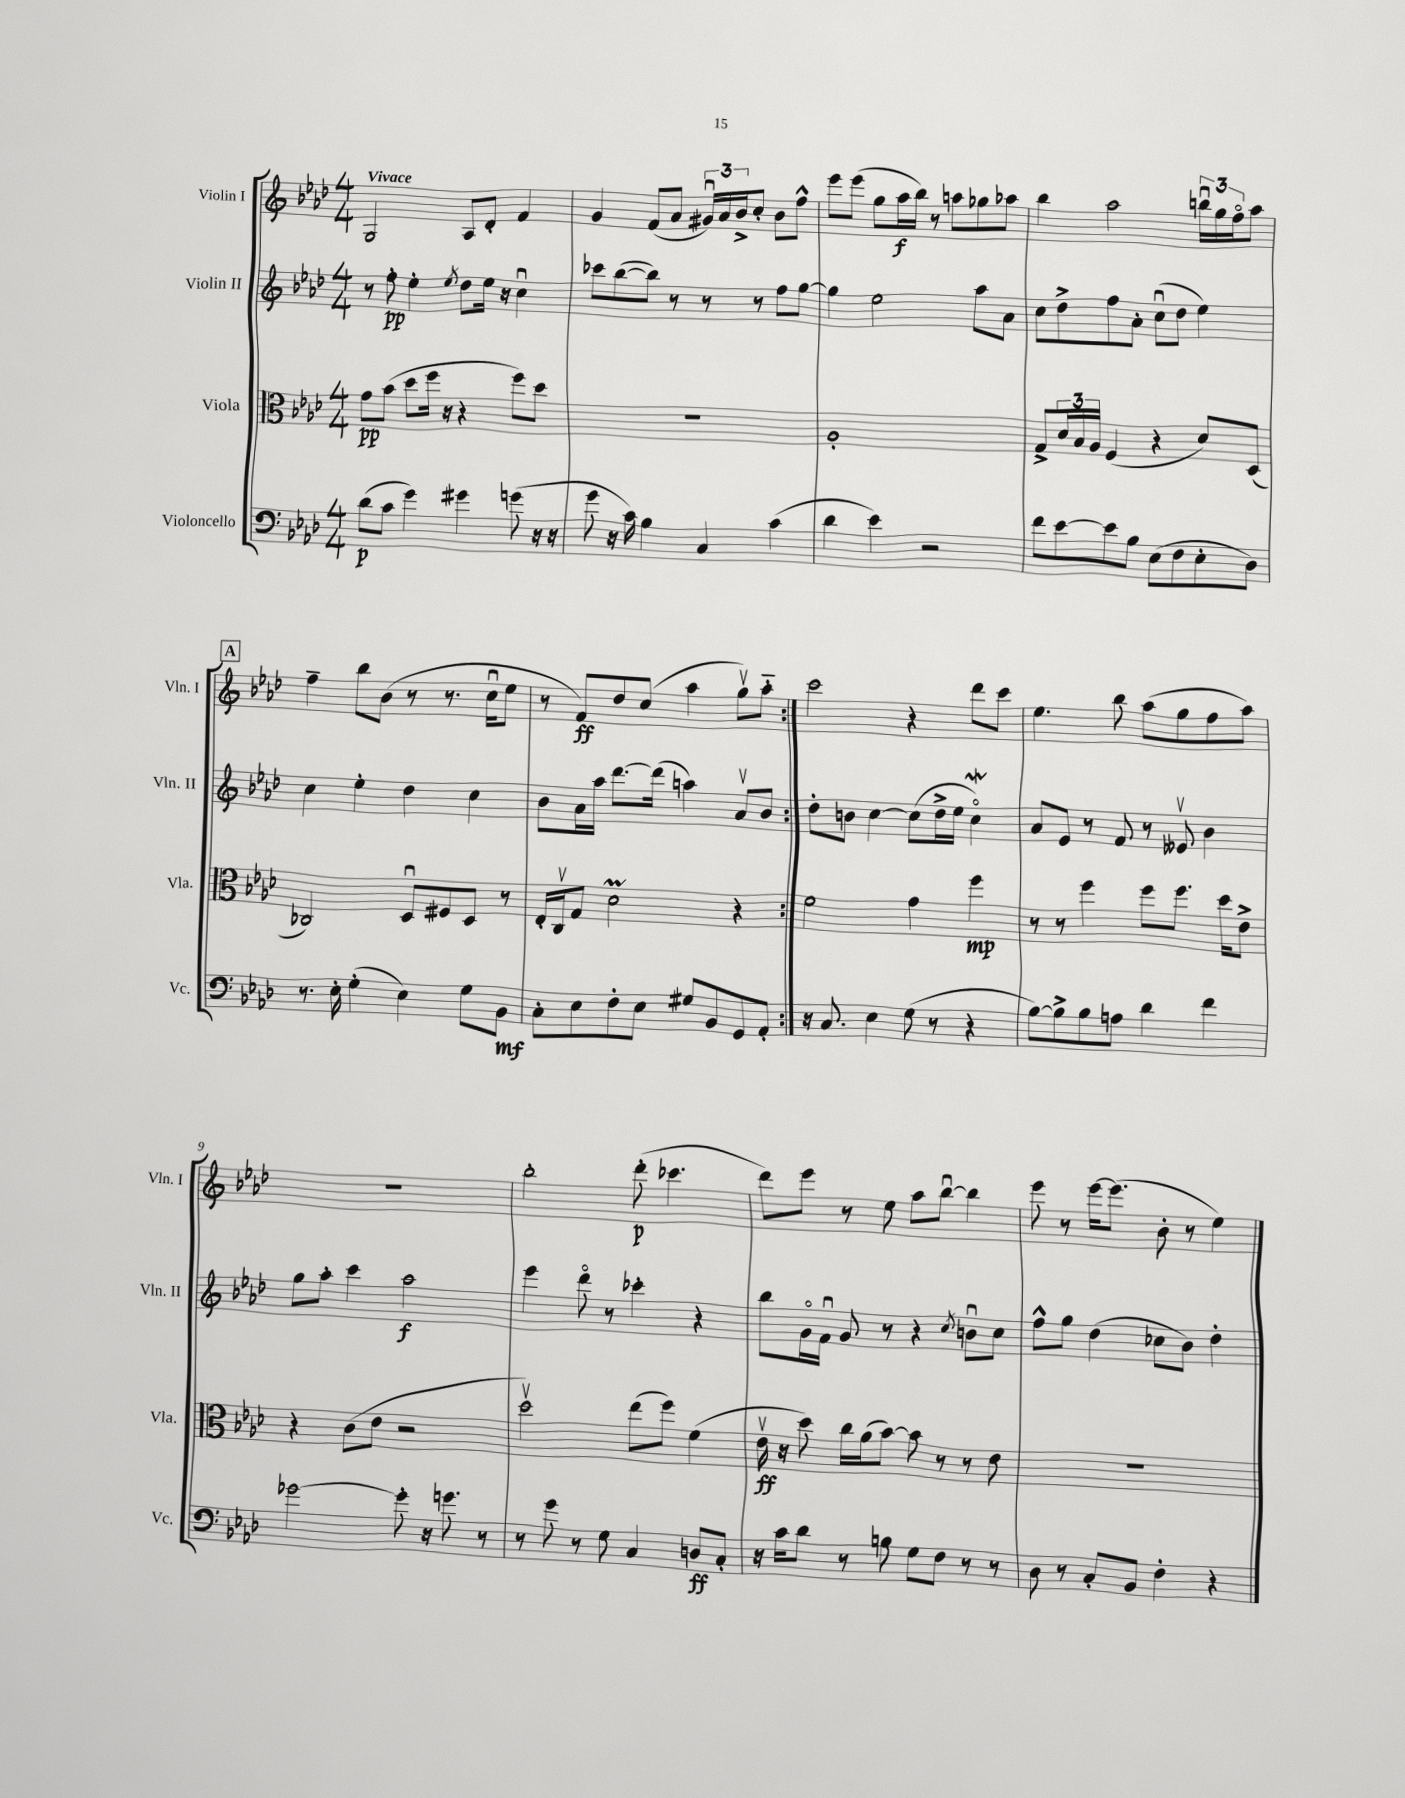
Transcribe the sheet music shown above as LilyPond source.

<<
\new StaffGroup <<
\new Staff = "s0" \with { instrumentName = "Violin I" shortInstrumentName = "Vln. I" } {
    \clef treble \key aes \major \numericTimeSignature \time 4/4 \tempo "Vivace"
    \repeat volta 2 { g2 aes8 des'8-. f'4 |
    g'4 f'8( aes'8 \tuplet 3/2 { gis'16\downbow) aes'16 bes'16-> } c''8-. bes'8 f''8-^ |
    ees'''8 ees'''8( g''8 aes''16\f bes''16) r8 a''8 ges''8 aes''8 |
    bes''4 aes''2 \tuplet 3/2 { b''16\downbow g''16 f''16\flageolet } aes''8 |
    \mark \markup { \box "A" } f''4-- bes''8 bes'8( r8 r8. c''16\downbow ees''8 |
    r8 f'8\ff) des''8 c''8( aes''4 g''8\upbow) aes''8-_ | }
    c'''2 r4 des'''8 c'''8 |
    ees''4. bes''8 aes''8( g''8 f''8 aes''8) |
    R1 |
    bes''2-. des'''8-.\p( ces'''4. |
    des'''8) ees'''8 r8 ees''8 aes''8 bes''8~\downbow bes''4 |
    ees'''8 r8 ees'''16~ ees'''8.( bes'8-. r8 ees''4) \bar "|." |
}
\new Staff = "s1" \with { instrumentName = "Violin II" shortInstrumentName = "Vln. II" } {
    \clef treble \key aes \major \numericTimeSignature \time 4/4
    \repeat volta 2 { r8 f''8-.\pp ees''4-. \acciaccatura { ees''8 } des''8 ees''16 r16 c''4\downbow |
    ces'''8 bes''8~( bes''8) r8 r8 r8 f''8 g''8~ |
    g''4 ees''2 aes''8 aes'8 |
    c''8 des''8-> f''8 aes'8-. c''8\downbow( des''8 ees''4) |
    \mark \markup { \box "A" } c''4 ees''4-. des''4 c''4 |
    bes'8 aes'16 aes''16 des'''8.~ des'''16( a''4) aes'8\upbow bes'8 | }
    des''8-. b'8 c''4~ c''8( des''16-> ees''16 c''4\flageolet\mordent) |
    aes'8 ees'8 r8 f'8 r8 eeses'8\upbow bes'4 |
    g''8 aes''8-. c'''4 aes''2\f |
    ees'''4 des'''8\flageolet r8 ces'''4-. r4 |
    bes''8 g'16\flageolet f'16\downbow g'8 r8 r4 \acciaccatura { c''8 } b'8\downbow c''8 |
    f''8-^ g''8 des''4( ces''8 bes'8) des''4-. \bar "|." |
}
\new Staff = "s2" \with { instrumentName = "Viola" shortInstrumentName = "Vla." } {
    \clef alto \key aes \major \numericTimeSignature \time 4/4
    \repeat volta 2 { g'8\pp bes'8( des''8 f''16 r16 r4 f''8) des''8 |
    r1 |
    aes1-. |
    g8-> \tuplet 3/2 { des'16 bes16 aes16 } f4( r4 des'8) des8( |
    \mark \markup { \box "A" } ces2) des8\downbow fis8 des8 r8 |
    ees16-. c16\upbow g8 des'2\prall r4 | }
    f'2 g'4 f''4\mp |
    r8 r8 f''4 f''8 f''8. des''16 ees'8-> |
    r4 c'8( ees'8 r2 |
    des''2\upbow) ees''8( f''8) f'4( |
    ees'16\upbow\ff r16 des''8) c''16 aes'16( bes'8~) bes'8 r8 r8 ees'8 |
    R1 \bar "|." |
}
\new Staff = "s3" \with { instrumentName = "Violoncello" shortInstrumentName = "Vc." } {
    \clef bass \key aes \major \numericTimeSignature \time 4/4
    \repeat volta 2 { des'8\p( c'8 g'4) gis'4 g'8( r16 r16 |
    g'8 r16 c'16) bes4 c4 c'4( |
    des'4 ees'4) r2 |
    f'8 ees'8~ ees'8 bes8 ees8( f8 ees8-. des8) |
    \mark \markup { \box "A" } r8. ees16-. g4-.( ees4) g8 bes,8\mf |
    c8-. ees8 f8-. ees8 gis8 bes,8 g,8 aes,8-. | }
    r16 c8. ees4 g8( r8 r4 |
    bes8~) bes8-> bes8 a8 des'4 f'4 |
    ges'2~ ges'8-. r16 g'8. r8 |
    r8 g'8 r8 g8 c4 d8\ff c8-. |
    r16 c'16 des'8 r8 b8 g8 f8 r8 r8 |
    des8 r8 c8-. bes,8 f4-. r4 \bar "|." |
}
>>
>>
